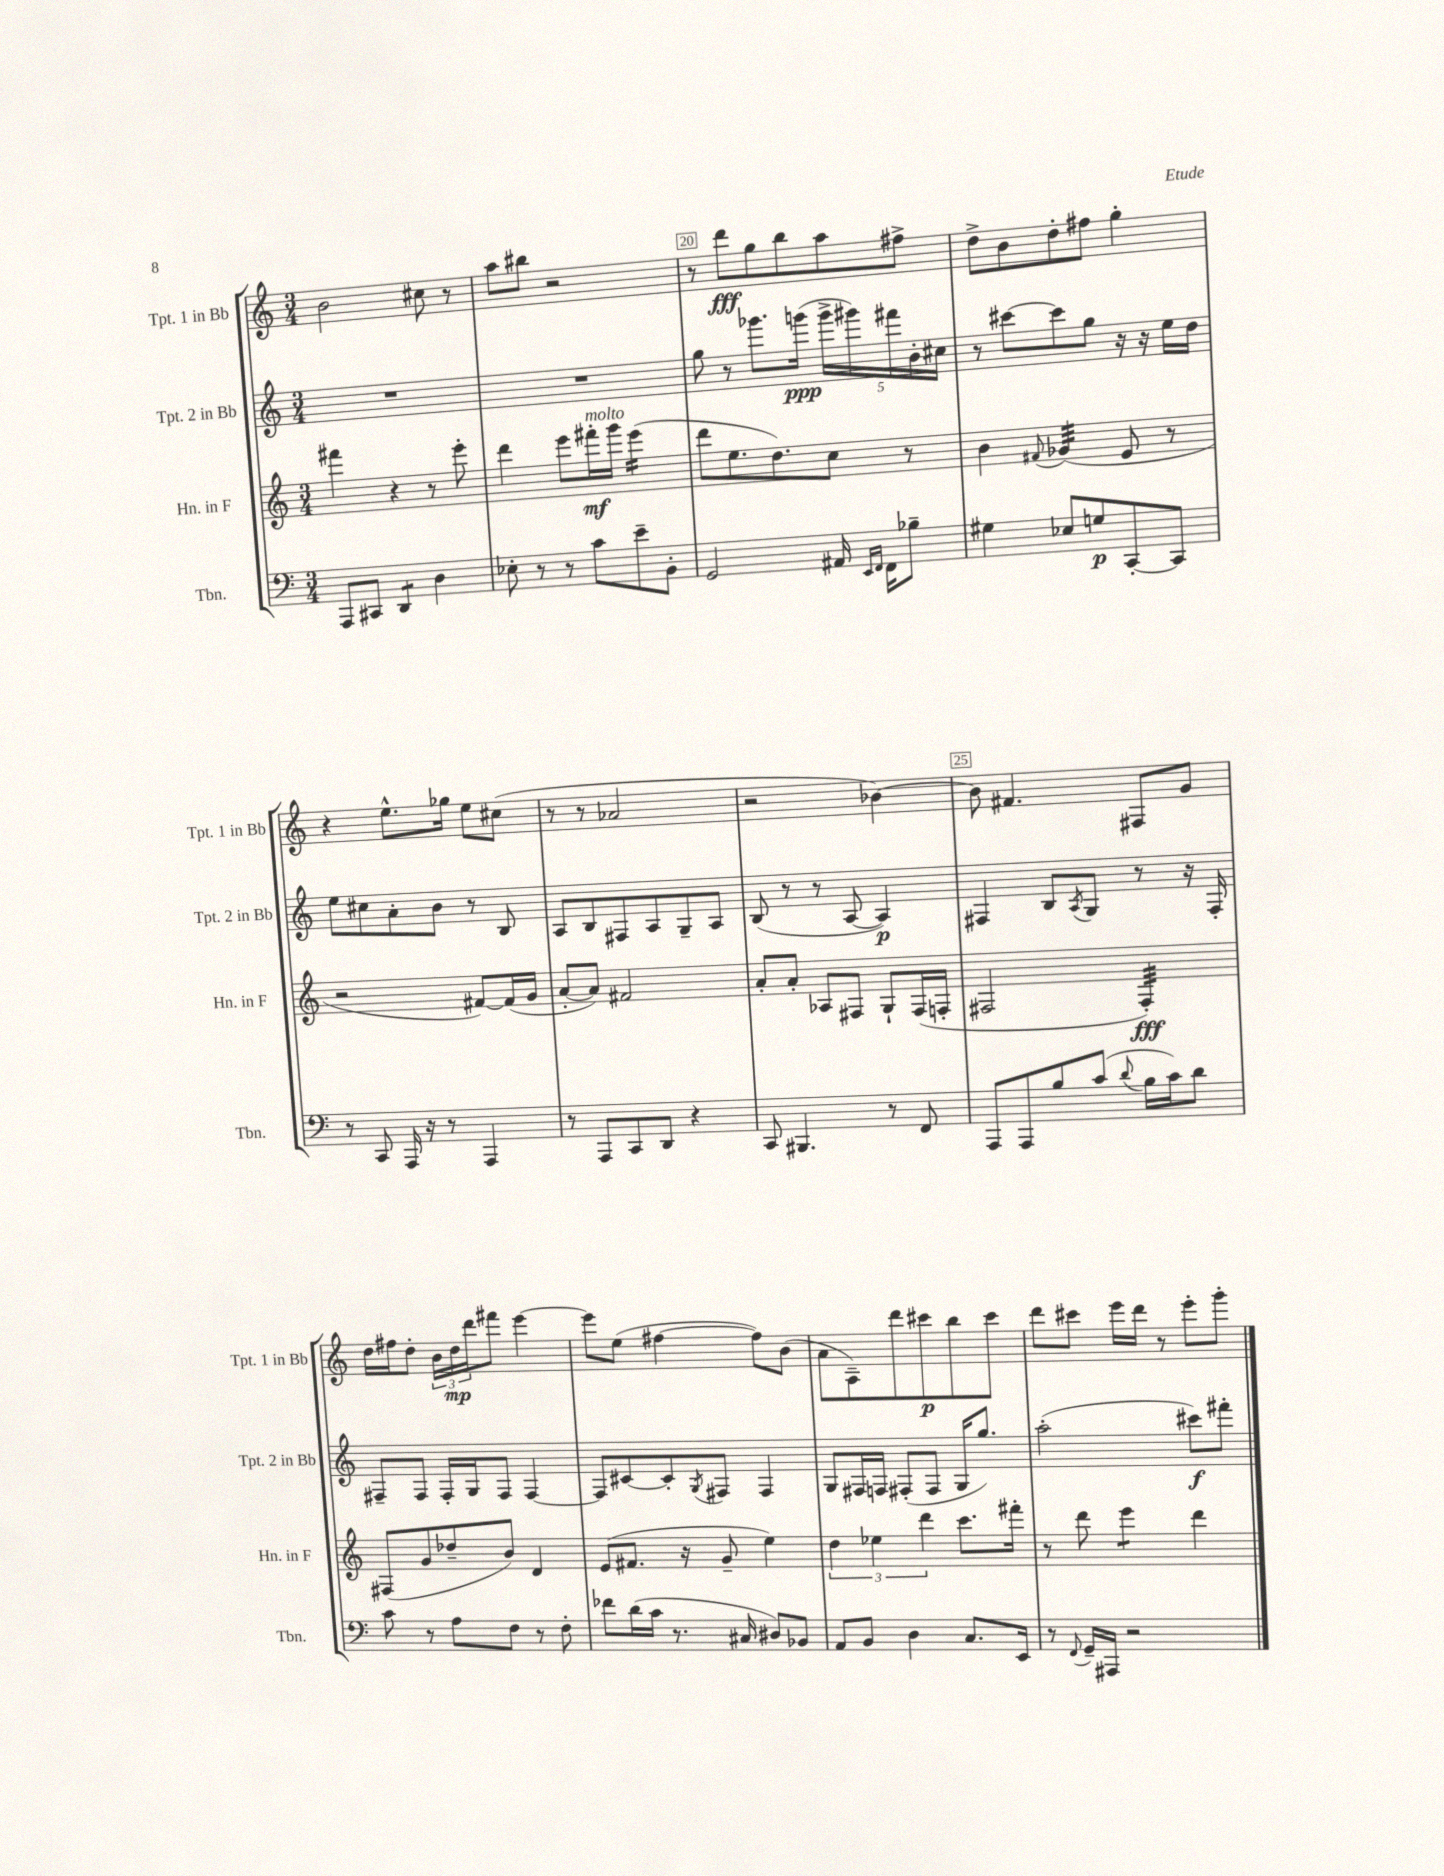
<<
\new StaffGroup <<
\new Staff = "s0" \with { instrumentName = "Tpt. 1 in Bb" shortInstrumentName = "Tpt. 1 in Bb" } {
    \clef treble \key c \major \numericTimeSignature \time 3/4
    b'2 cis''8 r8 |
    a''8 bis''8 r2 |
    r8 d'''8\fff g''8 b''8 a''8 fis''8-> |
    d''8-> b'8 d''8-. fis''8 g''4-. |
    r4 e''8.-^ ges''16 e''8 cis''8( |
    r8 r8 aes'2 |
    r2 bes'4~) |
    bes'8 fis'4. fis8 g'8 |
    d''16 fis''16 d''8-. \tuplet 3/2 { b'16 d''16\mp d'''16 } fis'''8 e'''4~ |
    e'''8 e''8( fis''4~ fis''8) b'8( |
    a'8 a8--) d'''8 cis'''8\p b''8 cis'''8 |
    d'''8 cis'''8 e'''16 d'''16 r8 e'''8-. g'''8-. \bar "|." |
}
\new Staff = "s1" \with { instrumentName = "Tpt. 2 in Bb" shortInstrumentName = "Tpt. 2 in Bb" } {
    \clef treble \key c \major \numericTimeSignature \time 3/4
    R2. |
    R2. |
    g''8 r8 ges'''8. g'''16\ppp( \tuplet 5/4 { g'''16-> gis'''16) fis'''16 b'16-. cis''16 } |
    r8 cis'''8~ cis'''8 g''8 r16 r16 e''16 d''16 |
    e''8 cis''8 a'8-. b'8 r8 b8 |
    a8 b8 fis8 a8 g8-- a8 |
    b8( r8 r8 a8~ a4\p) |
    fis4 b8 \acciaccatura { a8 } g8 r8 r16 fis16-. |
    fis8-- fis8 fis16-. g16 fis8 fis4~ |
    fis8 cis'8~ cis'8-. \acciaccatura { g8 } fis8 fis4 |
    g8 fis16 f16 fis8-.( fis8 g16 g''8.) |
    a''2-.( cis'''8\f) fis'''8-. \bar "|." |
}
\new Staff = "s2" \with { instrumentName = "Hn. in F" shortInstrumentName = "Hn. in F" } {
    \clef treble \key c \major \numericTimeSignature \time 3/4
    fis'''4 r4 r8 e'''8-. |
    d'''4 e'''8 fis'''16-.\mf^\markup { \italic "molto" } g'''16 e'''4:16( |
    d'''8 e''8. d''8.) c''8 r8 |
    b'4 \appoggiatura { fis'8 } ges'4:32( e'8 r8 |
    r2 fis'8~) fis'16( g'16 |
    a'8~-. a'8) fis'2 |
    a'8-. a'8-. aes8 fis8 g8-! fis16( f16-. |
    fis2 fis4:32-.\fff) |
    fis8( g'8 des''8-- b'8) d'4 |
    e'8( fis'8. r16 g'8-- e''4) |
    \tuplet 3/2 { d''4 ees''4 d'''4 } c'''8. fis'''16-. |
    r8 d'''8 e'''4:8 d'''4 \bar "|." |
}
\new Staff = "s3" \with { instrumentName = "Tbn." shortInstrumentName = "Tbn." } {
    \clef bass \key c \major \numericTimeSignature \time 3/4
    a,,8 cis,8 d,4:8 d4 |
    ees8-. r8 r8 c'8 e'8-- b,8-. |
    g,2 ais,16 \grace { e,16 f,16 } f,16 bes8-- |
    gis4 ees8 g8\p c,8~-. c,8 |
    r8 c,8 a,,16 r16 r8 a,,4 |
    r8 a,,8 c,8 d,8 r4 |
    c,8 bis,,4. r8 f,8 |
    a,,8 a,,8 b8 c'8( \appoggiatura { d'8 } b16 c'16) d'8 |
    c'8 r8 a8 f8 r8 f8-. |
    fes'8 d'16( c'16 r8. cis16 dis8) bes,8 |
    a,8 b,8 d4 c8. e,16 |
    r8 \appoggiatura { f,8 } g,16-- ais,,16 r2 \bar "|." |
}
>>
>>
\layout { \context { \Score currentBarNumber = #18 \override BarNumber.break-visibility = ##(#f #t #t) barNumberVisibility = #(every-nth-bar-number-visible 5) \override BarNumber.stencil = #(make-stencil-boxer 0.1 0.3 ly:text-interface::print) } }
